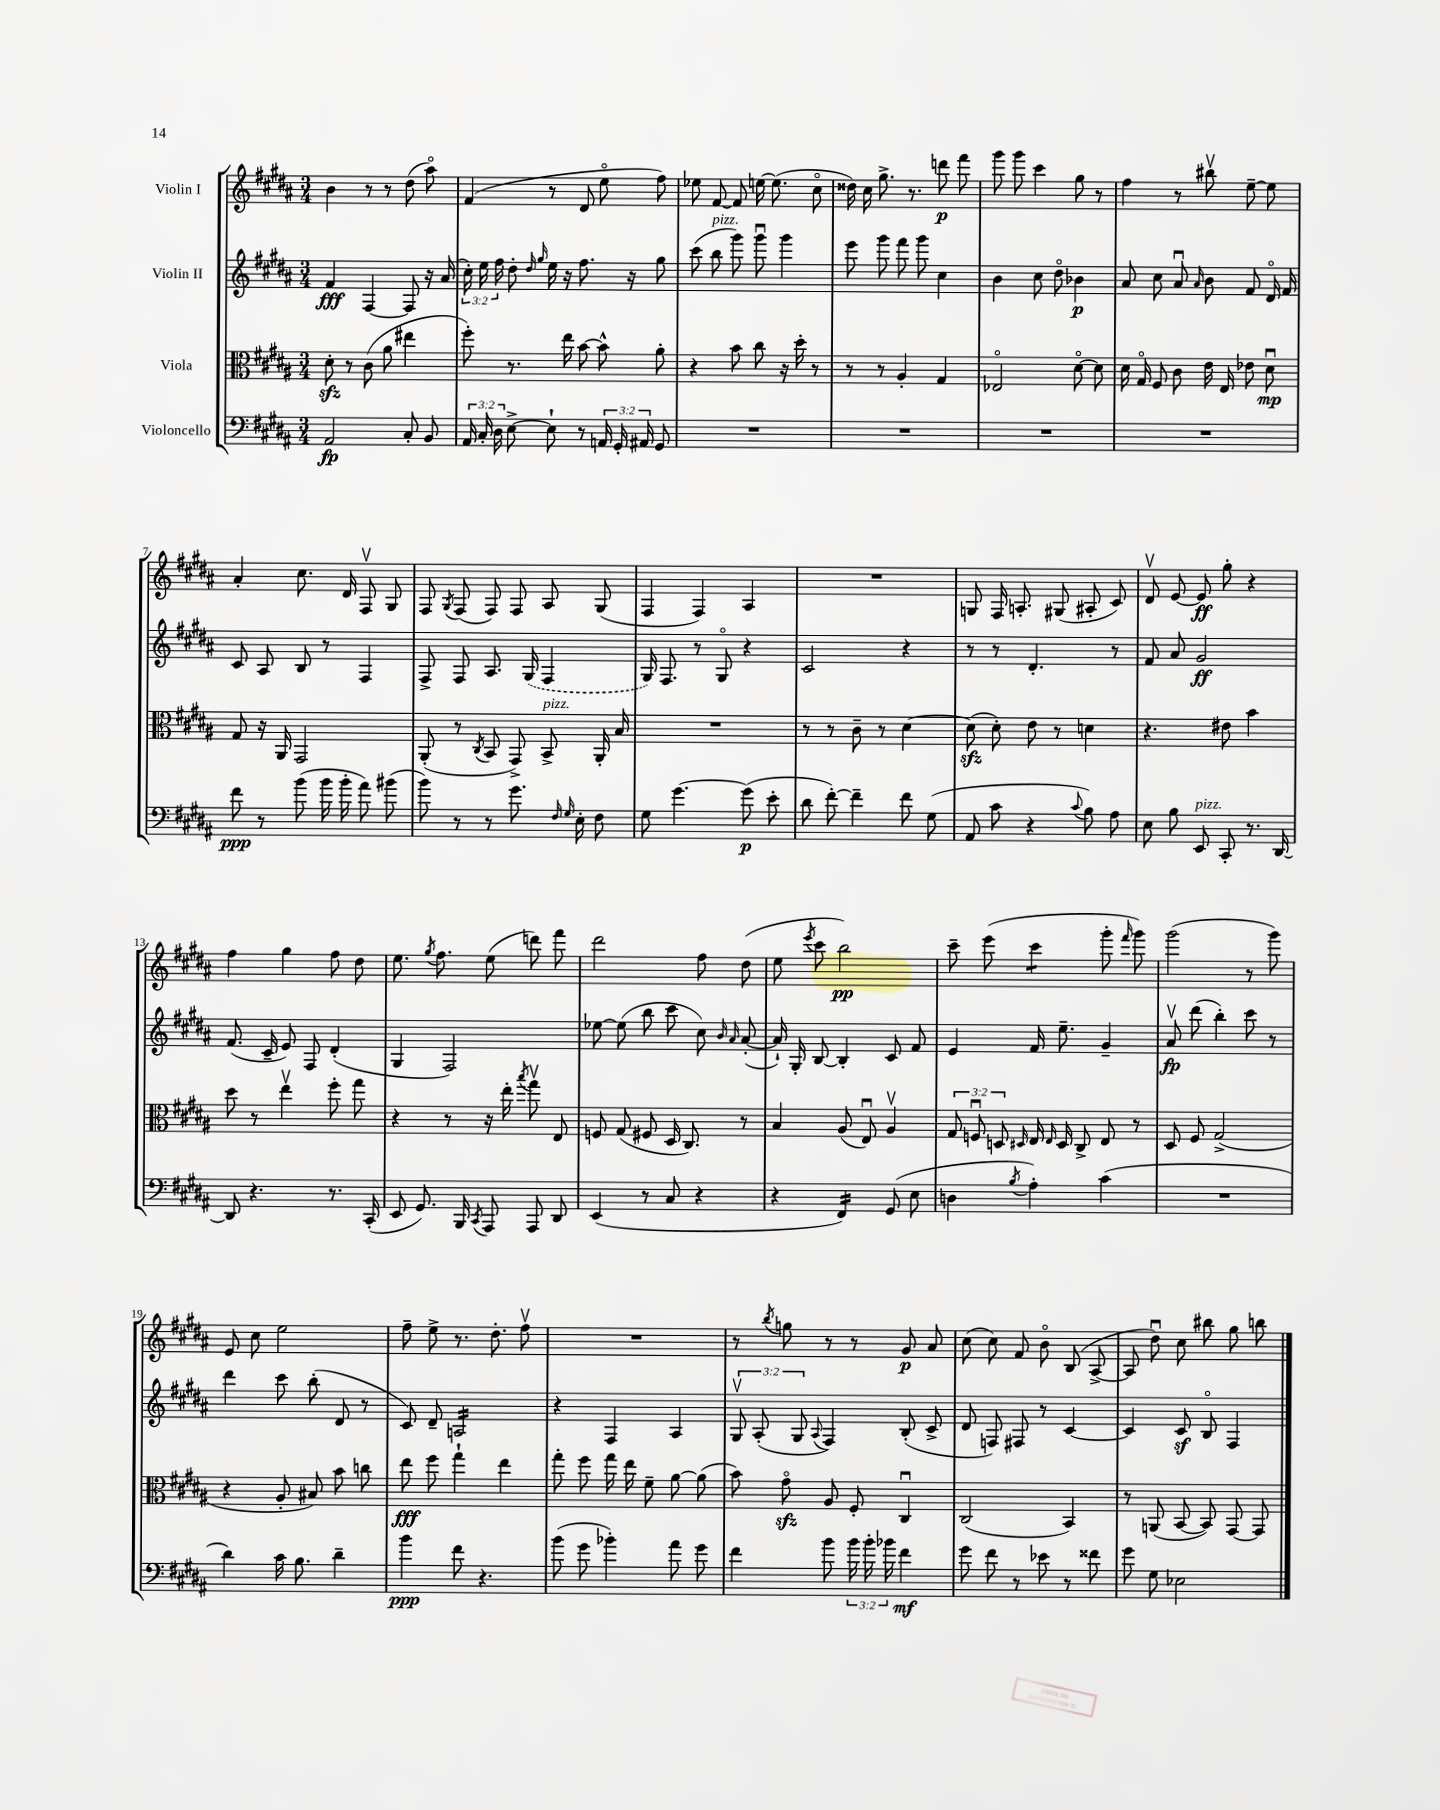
<<
\new StaffGroup <<
\new Staff = "s0" \with { instrumentName = "Violin I" } {
    \clef treble \key b \major \numericTimeSignature \time 3/4
    \autoBeamOff b'4 r8 r8 dis''8( ais''8\flageolet) |
    fis'4( r8 dis'8 e''8\flageolet fis''8) |
    ees''8 fis'8~ fis'8 e''16~ e''8.( cis''8\flageolet |
    disis''16) cis''16 gis''8.-> r8. d'''8\p fis'''8 |
    gis'''8 gis'''8 cis'''4 gis''8 r8 |
    fis''4 r8 bis''8\upbow e''8~-- e''8 |
    ais'4-. cis''8. dis'16 fis8\upbow gis8 |
    fis8 \acciaccatura { gis8 } fis8( fis8) fis8 ais8 gis8( |
    fis4 fis4) ais4 |
    R2. |
    g8 fis16 a8.-. gis8( ais8-. cis'8) |
    dis'8\upbow e'8~ e'8\ff gis''8-. r4 |
    fis''4 gis''4 fis''8 dis''8 |
    e''8. \acciaccatura { gis''8 } fis''8. e''8( d'''8) fis'''8 |
    dis'''2 fis''8 dis''8( |
    e''8 \acciaccatura { e'''8 } cis'''8 b''2\pp) |
    cis'''8-- e'''8( cis'''4:8 gis'''8-. \grace { fis'''16 } gis'''8) |
    gis'''2( r8 gis'''8) |
    e'8 cis''8 e''2 |
    fis''8-- e''8-> r8. dis''8.-. fis''8\upbow |
    R2. |
    r8 \acciaccatura { b''8 } g''8 r8 r8 gis'8\p ais'8 |
    cis''8( cis''8) fis'8 b'8\flageolet b8( ais8~-> |
    ais8 dis''8\downbow) cis''8 bis''8 gis''8 b''8 \bar "|." |
}
\new Staff = "s1" \with { instrumentName = "Violin II" } {
    \clef treble \key b \major \numericTimeSignature \time 3/4 \override Staff.TupletNumber.text = #tuplet-number::calc-fraction-text
    \autoBeamOff fis'4\fff fis4~ fis8 r16 ais'16( |
    \tuplet 3/2 { cis''16-.) e''16 fis''16 } dis''8-. \grace { dis''16 gis''16 } e''16 r16 fis''8. r16 gis''8 |
    cis'''8( b''8^\markup { \italic "pizz." } gis'''8) gis'''8\downbow gis'''4 |
    e'''8 gis'''8 fis'''8 gis'''8 cis''4 |
    b'4 cis''8 dis''8\flageolet bes'4\p |
    ais'8 cis''8 ais'8\downbow \grace { ais'16 } b'8 fis'8 dis'16\flageolet fis'16 |
    cis'8 ais8 b8 r8 fis4 |
    fis8-> fis8 ais8. \once \slurDashed gis16( fis4 |
    gis16) fis8. r8 gis8\flageolet r4 |
    cis'2 r4 |
    r8 r8 dis'4.-. r8 |
    fis'8 ais'8 gis'2\ff |
    fis'8.( cis'16-- e'8) fis8 dis'4-.( |
    gis4 fis2) |
    ees''8~ ees''8( b''8 cis'''8 cis''8) \grace { b'16 ais'16 } ais'8~-.( |
    ais'16-!) gis16-. b8~ b4-. cis'8 fis'8 |
    e'4 fis'16 e''8.-- gis'4-- |
    ais'8\upbow\fp dis'''8( b''4-.) cis'''8 r8 |
    dis'''4 cis'''8 b''8-.( dis'8 r8 |
    cis'8) dis'8-- a2:16 |
    r4 fis4 ais4 |
    \tuplet 3/2 { gis8\upbow ais8-.( gis8 } \appoggiatura { ais8 } fis4) b8-.( cis'8-> |
    dis'8 f8) fis8 r8 cis'4~ |
    cis'4 cis'8\sf b8\flageolet fis4 \bar "|." |
}
\new Staff = "s2" \with { instrumentName = "Viola" } {
    \clef alto \key b \major \numericTimeSignature \time 3/4 \override Staff.TupletNumber.text = #tuplet-number::calc-fraction-text
    \autoBeamOff dis'8-.\sfz r8 cis'8( ais'8 eis''4 |
    fis''8-.) r8. e''16 b'8~ b'8-^ ais'8-. |
    r4 b'8 cis''8 r16 dis''16-. r8 |
    r8 r8 ais4-. gis4 |
    ees2\flageolet dis'8~\flageolet dis'8 |
    dis'16 gis16\flageolet fis8 cis'8 e'16 e16 ees'8 dis'8\downbow\mp |
    gis8 r16 ais,16 gis,2 |
    ais,8-.( r8 \acciaccatura { cis8 } b,8 gis,8->) b,8->^\markup { \italic "pizz." } ais,16-. b16 |
    R2. |
    r8 r8 cis'8-- r8 dis'4~ |
    dis'8\sfz( dis'8-.) e'8 r8 d'4 |
    r4. eis'8 b'4 |
    dis''8 r8 e''4\upbow fis''8-. gis''8 |
    r4 r8 r16 e''16-. \acciaccatura { b''8 } gis''8\upbow e8 |
    f8 gis8( fis8 dis16 cis8.) r8 |
    b4 ais8( e8\downbow) ais4\upbow |
    \tuplet 3/2 { gis8 f8\downbow d8 } \grace { dis16 } e16 \grace { e16 } dis16 cis8-> e8 r8 |
    dis8 fis8 gis2->( |
    r4 ais8-. bis8) b'8 c''8 |
    e''8\fff fis''8 gis''4-! e''4 |
    gis''8-. fis''8 gis''16 e''16 fis'8-- ais'8~ ais'8( |
    b'8) gis'8\flageolet\sfz ais8 fis8-. cis4\downbow |
    cis2( b,4) |
    r8 a,8( b,8~ b,8) gis,8~ gis,8 \bar "|." |
}
\new Staff = "s3" \with { instrumentName = "Violoncello" } {
    \clef bass \key b \major \numericTimeSignature \time 3/4 \override Staff.TupletNumber.text = #tuplet-number::calc-fraction-text
    \autoBeamOff ais,2\fp cis8-. b,8 |
    \tuplet 3/2 { ais,16 cis16-. dis16 } e8~-> e8-! r8 \tuplet 3/2 { a,16 gis,16-. ais,16 } gis,8 |
    R2. |
    R2. |
    R2. |
    R2. |
    fis'8\ppp r8 b'8( b'16 b'16-. ais'8) bis'8( |
    b'8) r8 r8 gis'8. \grace { fis16 gis16 } e16-. fis8 |
    gis8 gis'4.~ gis'8\p( e'8-. |
    dis'8 fis'8~-.) fis'4-- fis'8 gis8( |
    ais,8 cis'8 r4 \appoggiatura { cis'8 } b8) ais8 |
    e8 b8 e,8^\markup { \italic "pizz." } cis,8-. r8. dis,16~ |
    dis,8 r4. r8. cis,16-.( |
    e,8 gis,8.) b,,16 \acciaccatura { cis,8 } ais,,8 ais,,8 dis,8 |
    e,4( r8 cis8 r4 |
    r4 fis,4:16) gis,8( e8 |
    d4 \acciaccatura { b8 } ais4-.) cis'4( |
    R2. |
    dis'4) cis'16 b8. dis'4-- |
    b'4\ppp fis'8 r4. |
    b'8( gis'8 bes'4-.) ais'8 gis'8 |
    fis'4 b'8 \tuplet 3/2 { b'16 b'16-. bes'16 } fis'4\mf |
    gis'8 fis'8 r8 ees'8 r8 fisis'8 |
    gis'8 gis8 ees2 \bar "|." |
}
>>
>>
